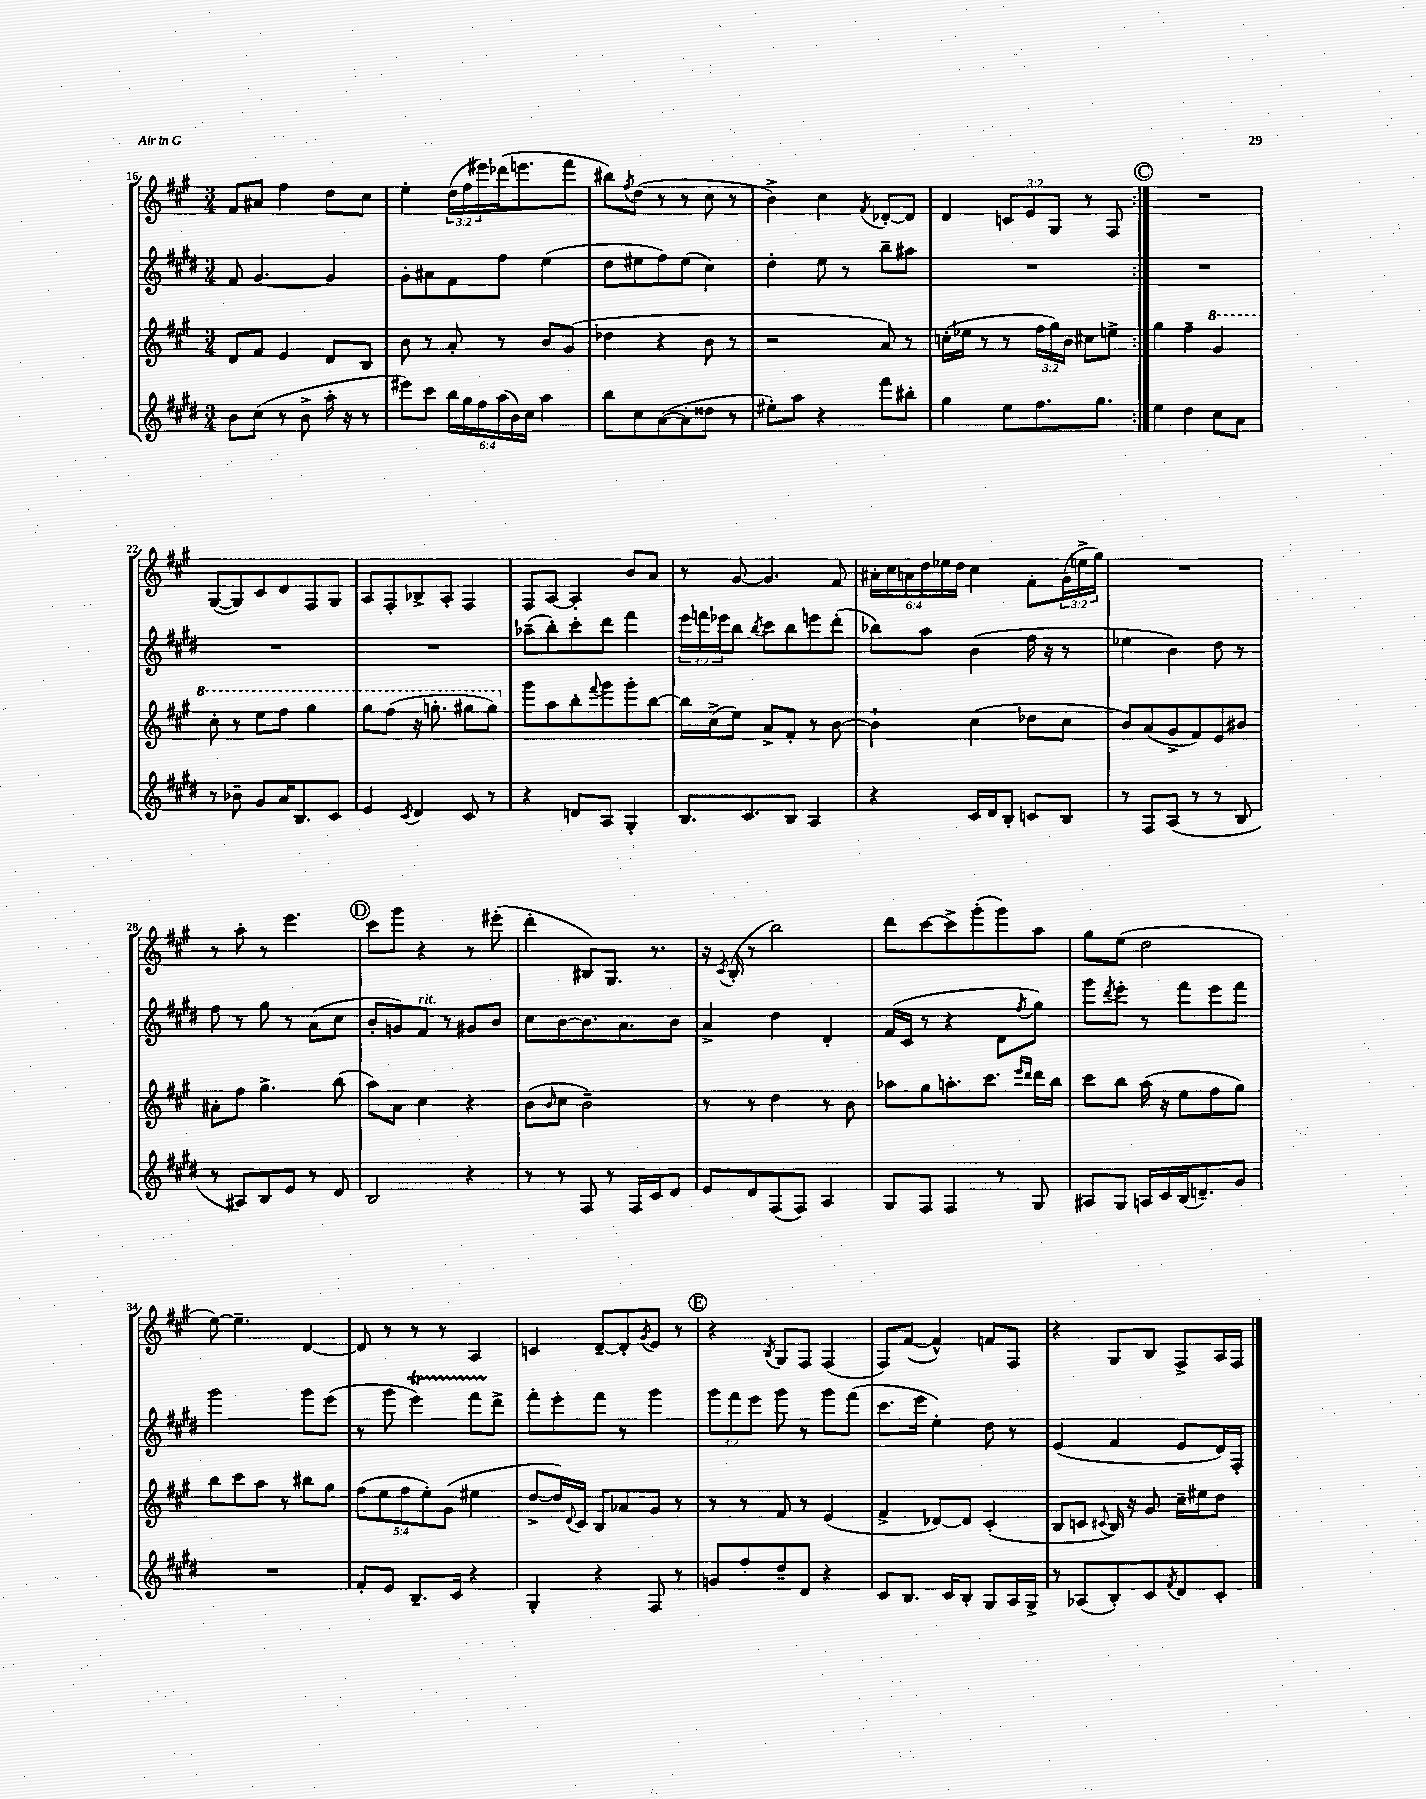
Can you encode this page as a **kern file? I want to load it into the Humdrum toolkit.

**kern	**kern	**kern	**kern
*staff4	*staff3	*staff2	*staff1
*clefG2	*clefG2	*clefG2	*clefG2
*k[f#c#g#d#]	*k[f#c#g#]	*k[f#c#g#d#]	*k[f#c#g#]
*M3/4	*M3/4	*M3/4	*M3/4
8b	8d	8f#	8f#
(8cc#	8f#	[4.g#	8a#
8r	4e	.	4ff#
8b^	.	.	.
16aa'	8d	4g#]	8dd
16r	.	.	.
8r	8B	.	8cc#
=	=	=	=
8eee#)	8b	8g#'	4ee'
8ccc#	8r	8a#	.
24bb	8a'	8f#	(24dd
24gg#	.	.	24ff#
24ff#	.	.	24eee#)
(24aa	8r	8ff#	(16ddd-
24b)	.	.	.
.	.	.	8.eee
24cc#	.	.	.
4aa	8b	(4ee	.
.	(8g#	.	8fff#
=	=	=	=
8bb	4dd-	8dd#	8bb#)
.	.	.	8qff#
8cc#	.	8ee#	(8dd
([8a	4r	8ff#)	8r
8a']	.	(8ee#	8r
8dd##	8b	4cc#)	8cc#
8r	8r	.	8r
=	=	=	=
8ee#')	2r	4dd#'	4b^)
8aa	.	.	.
4r	.	8ee	4cc#
.	.	8r	.
.	.	.	8qf#
8fff#	8a)	8bb~	[8d-'
8bb#'	8r	8aa#	8d-]
=	=	=	=
4gg#	(16cc'	2.r	4d
.	16ee-	.	.
.	8r	.	.
8ee	8r	.	12c
.	.	.	12e
8.ff#	24ff#	.	.
.	24gg#)	.	12G#
.	24b	.	.
.	8cc#	.	8r
8.gg#	.	.	.
.	8ee^	.	8F#
=:|!	=:|!	=:|!	=:|!
4ee	4gg#	2.r	2.r
4dd#	4ff#~	.	.
8cc#	4gg#	.	.
8a	.	.	.
=	=	=	=
8r	8ccc#'	2.r	([8G#
8b-~	8r	.	8G#])
8g#	8eee	.	8c#
16a	8fff#	.	8d
8.B	.	.	.
.	4ggg#	.	8F#
8c#	.	.	8G#
=	=	=	=
4e	8ggg#	2.r	8A
.	(8fff#	.	8F#'
8qc#	.	.	.
4d#	16r	.	8B-^
.	8.ggg'	.	.
.	.	.	8A'
8c#	8ggg#	.	4F#
8r	8ggg#)	.	.
=	=	=	=
4r	8ggg#	(8aa-~	8F#
.	8aa	8bb')	[8A
8d	8bb'	8ccc#'	4A']
.	8qqfff#	.	.
8A	8ggg#	8ddd#	.
4G#'	8ggg#'	4fff#	8b
.	[8bb	.	8a
=	=	=	=
8.B	16bb]	24eee	8r
.	.	24fff	.
.	(16cc#^	.	.
.	.	24eee-	.
.	8ee)	8bb	[8g#
8.c#	.	.	.
.	.	8qbb	.
.	8a^	8ccc#	4.g#]
8B	8f#'	8bb	.
4A	8r	8eee	.
.	[8b	(8ddd#'	8f#
=	=	=	=
4r	4b`]	8bb-)	24a#'
.	.	.	24cc#
.	.	.	24a
.	.	8aa	24dd
.	.	.	24ee-
.	.	.	24dd
16c#	(4cc#	(4b	4cc#
16d#	.	.	.
8B'	.	.	.
8c	8dd-	16ff#	8f#'
.	.	16r	.
8B	8cc#	8r	(24g#
.	.	.	24ee^
.	.	.	24gg#)
=	=	=	=
8r	8b)	4ee-	2.r
8F#	(8a	.	.
(8A	8g#^	4b)	.
8r	8f#)	.	.
8r	8e	8dd#	.
8B	8b#	8r	.
=	=	=	=
8r	8a#'	8ff#	8r
8A#)	8ff#	8r	8aa'
8B	4.gg#^	8gg#	8r
8e	.	8r	4.eee
8r	.	(8a	.
8d#	(8bb	8cc#	.
=	=	=	=
2B	8aa)	8b'	8ccc#
.	8a	8g)	8ggg#
.	4cc#	8f#	4r
.	.	8r	.
4r	4r	8g#	8r
.	.	8b	(8eee#'
=	=	=	=
8r	(8b	8cc#	4ddd'
.	16qqb	.	.
8r	8cc#	[8b	.
8F#	2b~)	8.b]	8B#)
8r	.	.	8.G#
.	.	8.a	.
16F#	.	.	.
16c#	.	.	8.r
8d#	.	8b	.
=	=	=	=
8e	8r	4a^	16r
.	.	.	8qc#
.	.	.	(16B'
8d#	8r	.	8r
(8F#	4dd	4dd#	2bb)
8F#)	.	.	.
4A	8r	4d#'	.
.	8b	.	.
=	=	=	=
8G#	8aa-	(16f#	8ddd
.	.	16c#	.
8F#	8gg#	8r	[8ccc#
4F#	8.aa'	4r	8ccc#^]
.	.	.	(8ggg#'
.	8.ccc#	.	.
8r	.	8d#	8ggg#)
.	16qqeee	.	.
.	16qqddd	8qff#	.
8G#	16ddd	8gg#)	8aa
.	16bb	.	.
=	=	=	=
8A#	8ccc#	8ggg#	8gg#
.	.	8qddd#	.
8G#	8bb	8eee'	(8ee
16A	(16aa	8r	2dd
16c#	16r	.	.
(16B	8ee	8fff#	.
8.d~)	.	.	.
.	8ff#	8eee	.
8g#	8gg#)	8fff#	.
=	=	=	=
2.r	8bb	2ggg#	[8ee)
.	8ccc#	.	4.ee~]
.	8aa	.	.
.	8r	.	.
.	8bb#	8ggg#	[4d
.	8gg#	(8eee	.
=	=	=	=
8f#'	(10ff#	8r	8d]
.	10ee	.	.
8e	.	8ggg#	8r
.	10ff#	.	.
8.B~	.	4eee)	8r
.	10ee')	.	.
.	.	.	8r
.	(10g#	.	.
16c#	.	.	.
4r	4ee#	8fff#	4A
.	.	8ddd#^	.
=	=	=	=
4G#'	[8dd^	8fff#'	4c
.	16dd])	8eee'	.
.	8qqd	.	.
.	16c#	.	.
4r	8B	8fff#	[8d~
.	8a-	8r	8d']
.	.	.	8qg#
8F#	8g#	4ggg#	8e
8r	8r	.	8r
=	=	=	=
8g	8r	12ggg#	4r
.	.	12fff#	.
8ff#'	8r	.	.
.	.	12eee	.
.	.	.	8qB
8dd#~	8f#	8ggg#	8G#
8d#	8r	8r	8F#
4r	(4e	8ggg#	(4F#
.	.	(8fff#	.
=	=	=	=
8c#	4f#^	8.ccc#	8F#)
8.B	.	.	([8f#
.	.	16eee	.
.	[8d-)	4ee')	4f#^^])
16c#	.	.	.
8B'	8d-]	.	.
8G#	(4c#'	8dd#	8f
16A	.	8r	8F#
16G#^	.	.	.
=	=	=	=
8r	8B	(4e	4r
(8A-	8c	.	.
.	8qqc#	.	.
8B')	16B)	4f#	8G#
.	16r	.	.
8c#	8g#	.	8B
8qf#	.	.	.
8d#	16cc#~	8e	8F#^
.	16ee#	.	.
8c#'	8dd	16d#)	16A
.	.	16F#'	16F#
==	==	==	==
*-	*-	*-	*-
